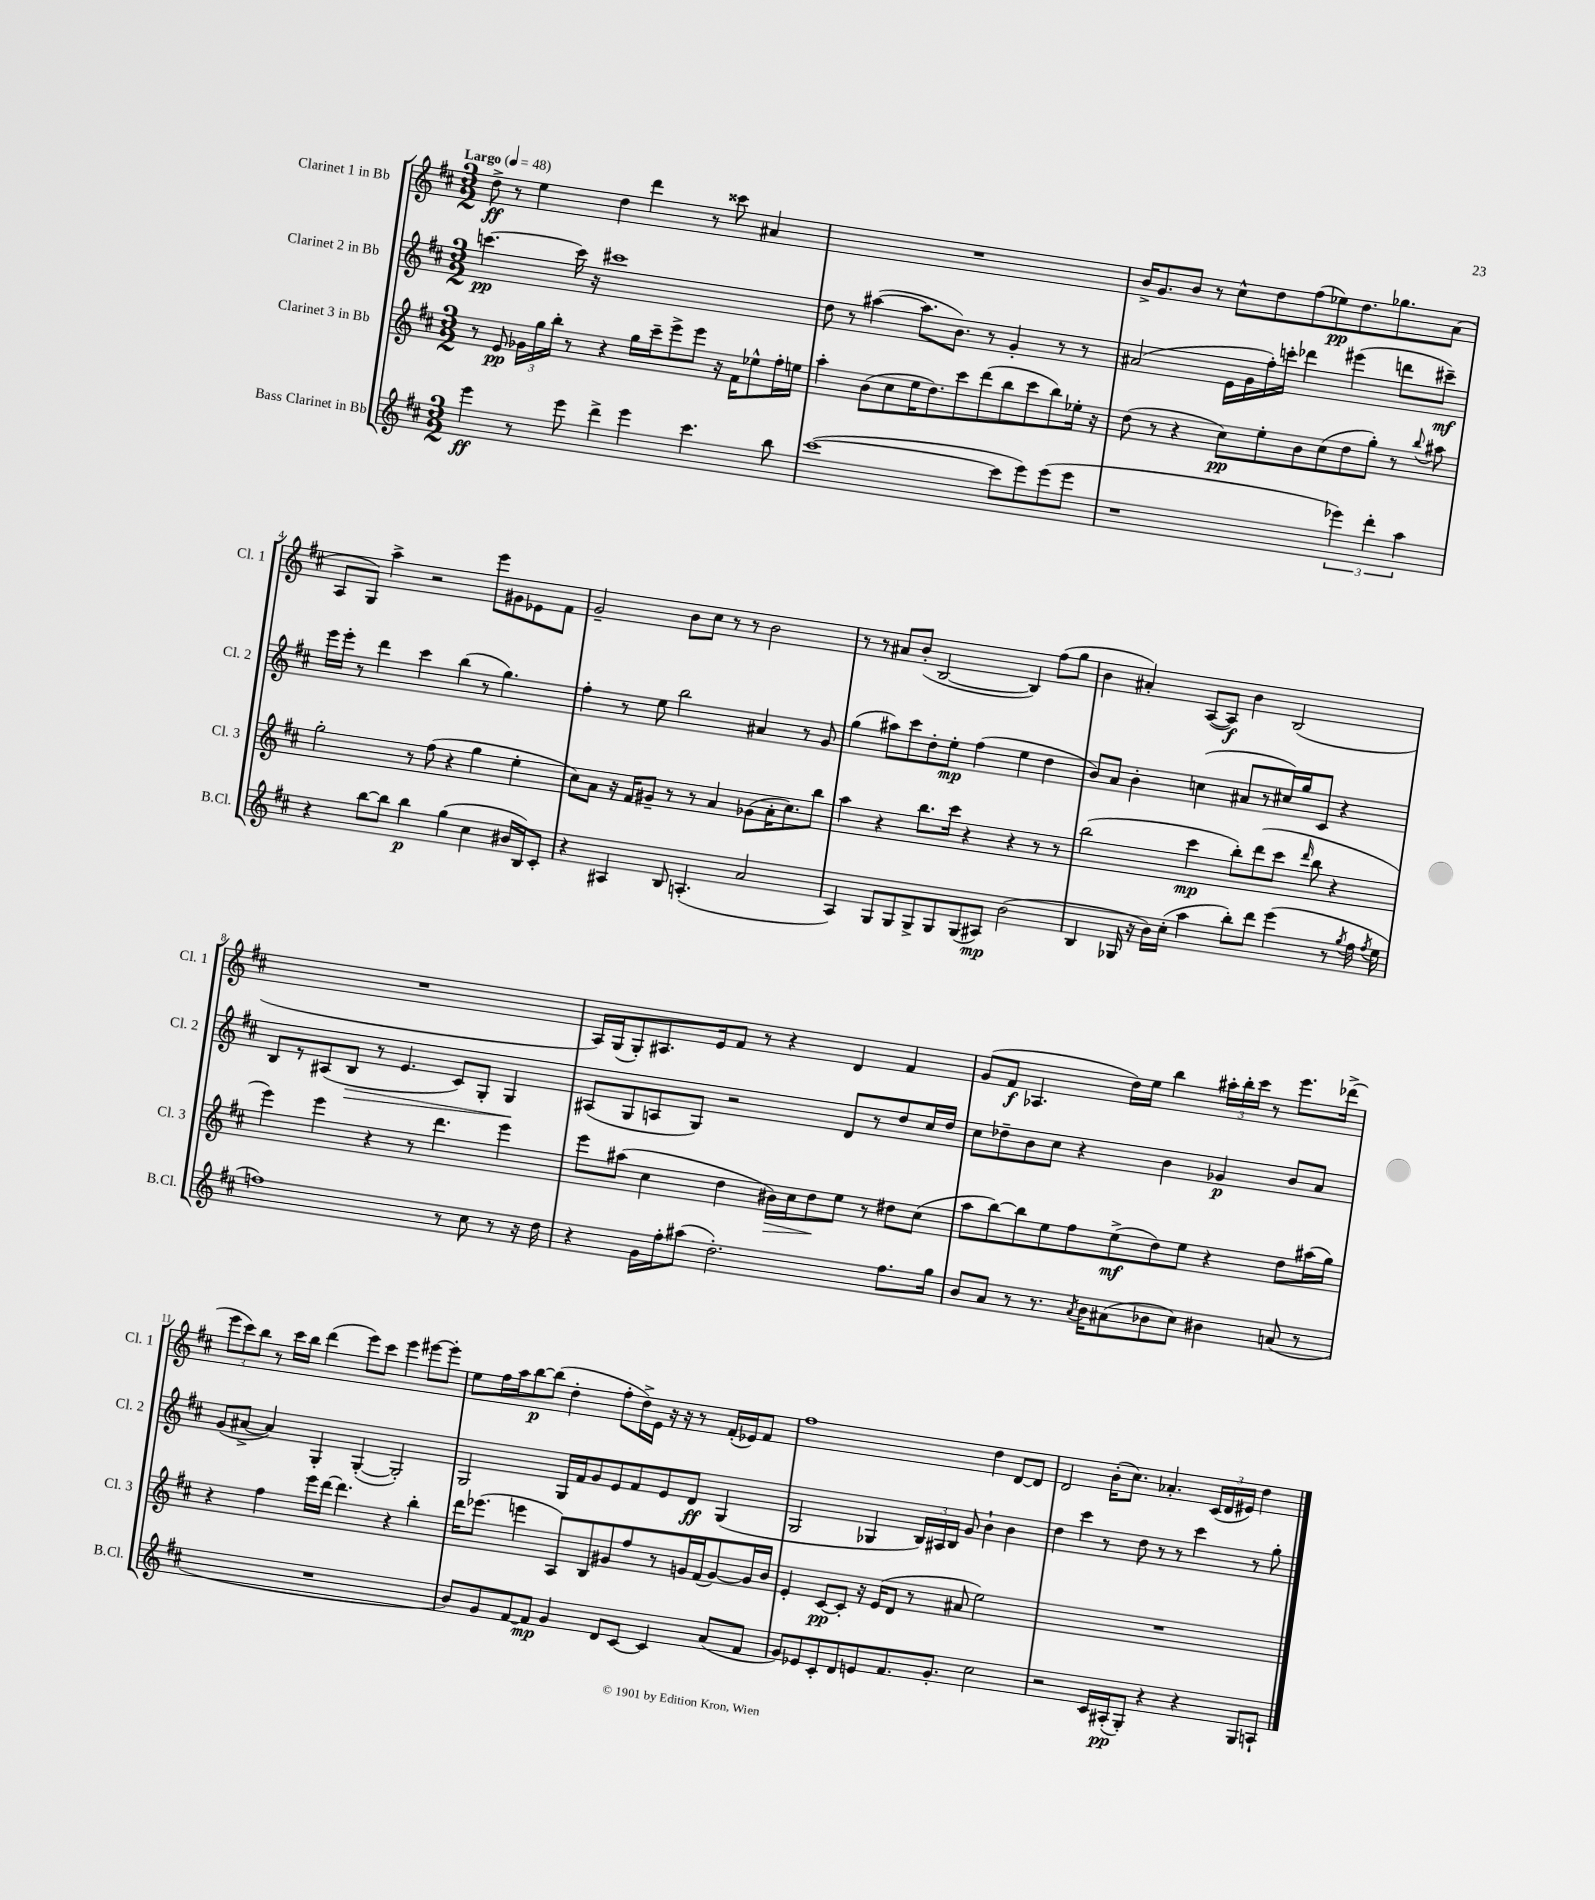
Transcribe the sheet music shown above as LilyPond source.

<<
\new StaffGroup <<
\new Staff = "s0" \with { instrumentName = "Clarinet 1 in Bb" shortInstrumentName = "Cl. 1" } {
    \clef treble \key d \major \numericTimeSignature \time 3/2 \tempo "Largo" 4 = 48
    \autoBeamOff d''8->\ff r8 e''4 d''4 d'''4 r8 cisis'''8 ais'4 |
    R1. |
    b'16[-> g'8. b'8] r8 cis''8[-^ d''8 fis''8( ees''8\pp) d''8. ges''8. a'8]( |
    a8[ g8]) a''4-> r2 e'''8[ gis'8 ees'8 fis'8] |
    g'2-- b'8[ cis''8] r8 r8 b'2 |
    r8 r8 ais'8[ b'8]-.( b2~ b4) fis''8[( g''8] |
    b'4 ais'4-.) a8[~( a8]\f) b'4 b2( |
    R1. |
    a16[) g16( g8-.) ais8. e'16 fis'8] r8 r4 d'4 fis'4 |
    g'8[( fis'8]\f aes4. d''16[) e''16] b''4 \tuplet 3/2 { ais''16[-. b''16-. cis'''16] } r8 e'''8.[ des'''16]->( |
    \tuplet 3/2 { e'''8[ cis'''8) b''8] } r8 cis'''16[ b''16] d'''4( e'''8[) cis'''8] e'''4 eis'''8[~ eis'''8]-. |
    e''8[ fis''16 a''16 b''8~\p b''8]( d''4-. fis''8[-. d''16->) e'16] r16 r16 r8 fis'16[-.( ees'16) fis'8] |
    fis''1 d''4 d'8[~ d'8] |
    d'2 b'16[-.( cis''8.]) aes'4.-. \tuplet 3/2 { cis'16[( d'16 eis'16]) } d''4 \bar "|." |
}
\new Staff = "s1" \with { instrumentName = "Clarinet 2 in Bb" shortInstrumentName = "Cl. 2" } {
    \clef treble \key d \major \numericTimeSignature \time 3/2
    \autoBeamOff c'''4.~\pp c'''16 r16 cis'''1 |
    d''8 r8 ais''4~( ais''8.[ b'8.]) r8 g'4-. r8 r8 |
    ais'2( e'16[ g'16 fis''16-.) c'''16]-. des'''4 eis'''4( d'''8[ cis'''8]--\mf) |
    e'''16[ e'''16]-. r8 d'''4 cis'''4 b''4( r8 g''4.) |
    fis''4-. r8 e''8 b''2 ais'4 r8 g'8 |
    g''4( ais''8[) cis'''8 d''8-. e''8]-.\mp fis''4( e''4 d''4 |
    b'8[) a'8] b'4-. c''4( ais'8[ r8 cis''16) g''16 cis'8] r4 |
    b8[ r8 ais8( b8]\> r8 e'4. cis'8[) g8]-. g4\! |
    ais8[( g8 a8 g8]) r2 d'8[ r8 d''8 cis''16 d''16] |
    cis''8[ des''8-- b'8 cis''8] r4 b'4 ges'4\p b'8[ a'8] |
    g'8[( ais'8]~-> ais'4) g4-. g4~-.( g2-.) |
    g2 g16[ fis'16 g'8 e'8 fis'8 e'8 d'8]\ff g4( |
    g2 ges4 \tuplet 3/2 { b16[) ais16 b16] } g'8 b'4-! b'4 |
    d''4 cis'''4 r8 d''8 r8 r8 cis'''4 r8 g''8-. \bar "|." |
}
\new Staff = "s2" \with { instrumentName = "Clarinet 3 in Bb" shortInstrumentName = "Cl. 3" } {
    \clef treble \key d \major \numericTimeSignature \time 3/2
    \autoBeamOff r8 e'8\pp \tuplet 3/2 { ges'16[ g''16 b''16]-. } r8 r4 g''16[ cis'''16-- e'''8-> e'''8] r16 fis'16[ ees''8-^ fis''16-. e''16] |
    a''4-. b'8[( cis''8 e''16 d''8.) cis'''8 d'''8( b''8 cis'''8 b''8) ees''16]-. r16 |
    d''8( r8 r4 cis''8[\pp) e''8-. b'8 cis''8( d''8 g''8]-.) r8 \appoggiatura { b''8 } ais''8 |
    g''2-. r8 fis''8( r4 g''4 e''4-. |
    cis''8[) a'8] r16 fis'16[ gis'8]-- r8 r8 a'4 ges'8[( a'16-. cis''8.) b''8] |
    a''4 r4 b''8.[ cis'''16] r4 r4 r8 r8 |
    b''2( cis'''4\mp b''8[-.) d'''8( cis'''8] \grace { d'''16 } b''8 r4 |
    e'''4) e'''4 r4 r8 d'''4. e'''4 |
    e'''8[ ais''8]( cis''4 d''4 bis'16[\>) cis''16 d''8\! e''8] r8 dis''8[ cis''8]( |
    a''8[ b''8~) b''8 e''8 fis''8 e''8->\mf( d''8) e''8] r4 d''8[ ais''16( g''16]) |
    r4 fis''4 e'''16[ d'''16]~ d'''4. r4 b''4-. |
    d'''16[ ees'''8.]( e'''4 a8[) b8 gis'8 fis''8 r8 g'16 fis'16( g'8~) g'16 b'16] |
    e'4-. cis'8[~\pp cis'8]-. r16 e'16[( d'8] r8 ais'8 e''2) |
    R1. \bar "|." |
}
\new Staff = "s3" \with { instrumentName = "Bass Clarinet in Bb" shortInstrumentName = "B.Cl." } {
    \clef treble \key d \major \numericTimeSignature \time 3/2
    \autoBeamOff e'''4\ff r8 e'''8 d'''4-> e'''4 cis'''4. b''8 |
    cis'''1~( cis'''8[ e'''8) e'''8( e'''8] |
    r1 \tuplet 3/2 { ees'''4) d'''4-. a''4 } |
    r4 b''8[~ b''8] b''4\p g''4( cis''4 bis'16[ b16) cis'8]-. |
    r4 ais4 b8 a4.-.( a'2 |
    a4) g8[ g8 g8-> g8 g8( ais8]\mp) b'2( |
    b4 ges16 r16 b'16[) cis''16]-.( a''4 b''8[-.) d'''8] e'''4( r8 \acciaccatura { g''8 } fis''16 \acciaccatura { fis''8 } e''16 |
    f''1) r8 cis''8 r8 r16 d''16 |
    r4 g'16[ fis''16-. ais''8]( d''2.-.) fis''8.[ g''16] |
    b'8[ a'8] r8 r8. \acciaccatura { a'8 } b'16[ ais'8( bes'8 cis''8]) bis'4 a'8( r8 |
    R1. |
    b'8[) g'8 fis'8~ fis'8]\mp g'4 d'8[ cis'8]~ cis'4 a'8[( fis'8] |
    g'8[) ees'8 cis'8-. d'8 e'8 fis'8. g'8.]-. cis''2 |
    r2 cis'16[ ais16-.\pp( g8]-.) r4 r4 g8[ a8]-! \bar "|." |
}
>>
>>
